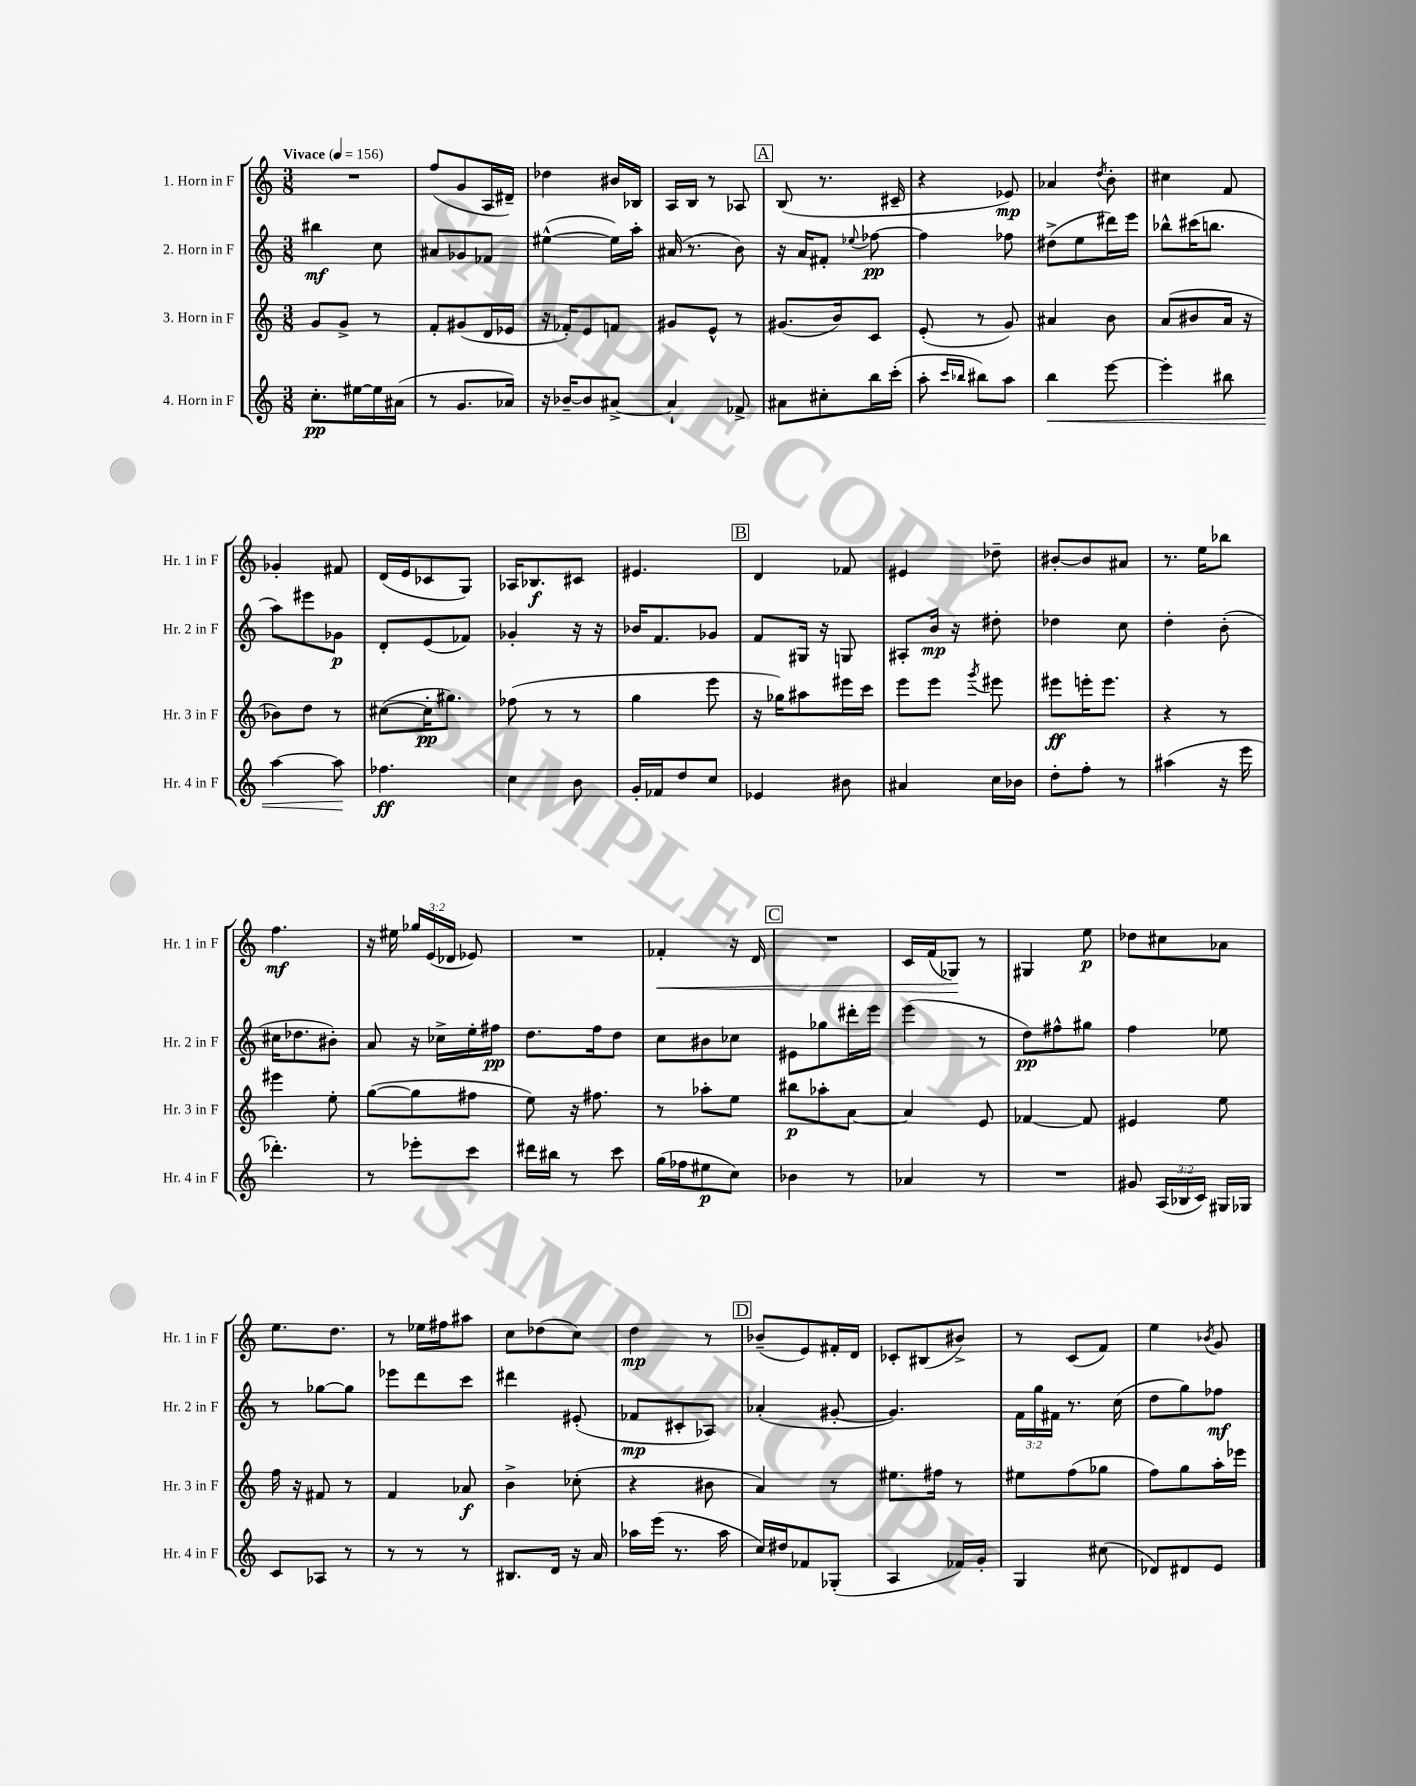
<<
\new StaffGroup <<
\new Staff = "s0" \with { instrumentName = "1. Horn in F" shortInstrumentName = "Hr. 1 in F" } {
    \clef treble \key c \major \numericTimeSignature \time 3/8 \override Staff.TupletNumber.text = #tuplet-number::calc-fraction-text \tempo "Vivace" 4 = 156
    \autoBeamOff R4. |
    f''8[( g'8 a16 dis'16]--) |
    des''4 bis'16[ bes16] |
    a16[ b16] r8 aes8 |
    \mark \markup { \box "A" } b8( r8. cis'16-- |
    r4 ees'8\mp) |
    aes'4 \acciaccatura { d''8 } b'8-. |
    cis''4 f'8 |
    ges'4-. fis'8 |
    d'16[( e'16 ces'8 g8]) |
    aes16[ bes8.\f cis'8] |
    eis'4. |
    \mark \markup { \box "B" } d'4 fes'8 |
    eis'4 des''8-- |
    bis'8[~-. bis'8 ais'8] |
    r8. e''16[ bes''8] |
    f''4.\mf |
    r16 eis''16 \tuplet 3/2 { ges''16[ e'16( des'16] } ees'8) |
    R4. |
    fes'4-.\< r16 d'16 |
    \mark \markup { \box "C" } R4. |
    c'16[ f'16( ges8]\!) r8 |
    gis4 e''8\p |
    des''8[ cis''8 aes'8] |
    e''8.[ d''8.] |
    r8 ees''16[ fis''16 ais''8] |
    c''8[ des''8( c''8]) |
    d''4\mp r8 |
    \mark \markup { \box "D" } bes'8[--( e'8) fis'16-. d'16] |
    ces'8[-. bis8( bis'8]->) |
    r8 c'8[( f'8]) |
    e''4 \acciaccatura { bes'8 } g'8 \bar "|." |
}
\new Staff = "s1" \with { instrumentName = "2. Horn in F" shortInstrumentName = "Hr. 2 in F" } {
    \clef treble \key c \major \numericTimeSignature \time 3/8 \override Staff.TupletNumber.text = #tuplet-number::calc-fraction-text
    \autoBeamOff bis''4\mf c''8 |
    ais'8[ ges'8 fes'8] |
    eis''4~-^( eis''16[) a''16]-. |
    ais'16( r8. b'8) |
    \mark \markup { \box "A" } r16 a'16[ fis'8]-. \appoggiatura { ees''8 } fes''8~\pp |
    fes''4 fes''8 |
    dis''8[->( e''8 dis'''16) e'''16] |
    bes''8[-^ cis'''16( b''8.] |
    a''8[) eis'''8 ges'8]\p |
    d'8[-. e'8( fes'8]) |
    ges'4-. r16 r16 |
    bes'16[ f'8. ges'8] |
    \mark \markup { \box "B" } f'8[ gis16] r16 g8 |
    ais8[-. b'16]\mp r16 dis''8-. |
    des''4 c''8 |
    d''4-. b'8-.( |
    cis''16[ des''8. bis'8]-.) |
    a'8 r16 ces''16[-> e''16-. fis''16]\pp |
    d''8.[ f''16 d''8] |
    c''8[ bis'8 ces''8] |
    \mark \markup { \box "C" } eis'8[ ges''8 dis'''16-. e'''16] |
    e'''4( r8 |
    d''8[\pp) fis''8-^ gis''8] |
    f''4 ees''8 |
    r8 ges''8[~ ges''8] |
    ees'''8[ d'''8 c'''8] |
    dis'''4 eis'8-.( |
    fes'8[\mp cis'8-. aes8]) |
    \mark \markup { \box "D" } aes'4-.( gis'8~-. |
    gis'4.) |
    \tuplet 3/2 { f'16[ g''16 fis'16] } r8. c''16( |
    d''8[ g''8) fes''8]\mf \bar "|." |
}
\new Staff = "s2" \with { instrumentName = "3. Horn in F" shortInstrumentName = "Hr. 3 in F" } {
    \clef treble \key c \major \numericTimeSignature \time 3/8
    \autoBeamOff g'8[ g'8]-> r8 |
    f'8[-. gis'8( d'16 ees'16] |
    r16 fes'16[-.) e'8 f'8] |
    gis'8[ e'8]-^ r8 |
    \mark \markup { \box "A" } gis'8.[( b'16) c'8] |
    e'8-.( r8 g'8) |
    ais'4 b'8 |
    a'8[( bis'8 a'16] r16 |
    bes'8[) d''8] r8 |
    cis''8[~( cis''16-.\pp gis''8.]) |
    fes''8( r8 r8 |
    g''4 e'''8 |
    \mark \markup { \box "B" } r16 ges''16[) ais''8 eis'''16 c'''16] |
    e'''8[ e'''8] \acciaccatura { g'''8 } eis'''8 |
    eis'''8[\ff e'''16-. e'''8.] |
    r4 r8 |
    eis'''4 e''8-. |
    g''8[~( g''8 fis''8] |
    e''8) r16 fis''8. |
    r8 aes''8[-. e''8] |
    \mark \markup { \box "C" } bis''8[\p aes''8-. a'8]~ |
    a'4 e'8 |
    fes'4~ fes'8 |
    eis'4 e''8 |
    f''16 r16 fis'8 r8 |
    f'4 aes'8\f |
    b'4-> ces''8-.( |
    r4 bis'8 |
    \mark \markup { \box "D" } a'4) r8 |
    eis''8.[ fis''16] r8 |
    eis''8[ f''8( ges''8] |
    f''8[) g''8 a''16-. ees'''16] \bar "|." |
}
\new Staff = "s3" \with { instrumentName = "4. Horn in F" shortInstrumentName = "Hr. 4 in F" } {
    \clef treble \key c \major \numericTimeSignature \time 3/8 \override Staff.TupletNumber.text = #tuplet-number::calc-fraction-text
    \autoBeamOff c''8.[-.\pp eis''16~ eis''16 ais'16]( |
    r8 g'8.[ aes'16]) |
    r16 bes'16[~-- bes'8 ais'8]~-> |
    ais'4-! fes'8-> |
    \mark \markup { \box "A" } ais'8[ cis''8-. b''16 c'''16]-.( |
    a''8-. \grace { c'''16[ bes''16] } bis''8[) a''8] |
    b''4\< e'''8~ |
    e'''4-. bis''8 |
    a''4~ a''8\! |
    fes''4.\ff |
    c''4 b'8 |
    g'16[-. fes'16 d''8 c''8] |
    \mark \markup { \box "B" } ees'4 bis'8 |
    ais'4 c''16[ bes'16] |
    d''8[-. f''8]-. r8 |
    ais''4( r16 e'''16 |
    des'''4.-.) |
    r8 ees'''8[-. c'''8] |
    dis'''16[ bis''16] r8 c'''8 |
    g''16[( fes''16 eis''8\p c''8]) |
    \mark \markup { \box "C" } bes'4 r8 |
    aes'4 r8 |
    R4. |
    gis'8 \tuplet 3/2 { a16[( bes16 c'16]) } gis16[ ges16] |
    c'8[ aes8] r8 |
    r8 r8 r8 |
    bis8.[ d'16] r16 a'16 |
    aes''16[ e'''16]( r8. aes''16 |
    \mark \markup { \box "D" } c''16[) dis''16 fes'8 ges8]-.( |
    a4 fes'16[) g'16]-. |
    g4 cis''8( |
    des'8[) dis'8 e'8] \bar "|." |
}
>>
>>
\layout { \context { \Score \remove "Bar_number_engraver" } }
